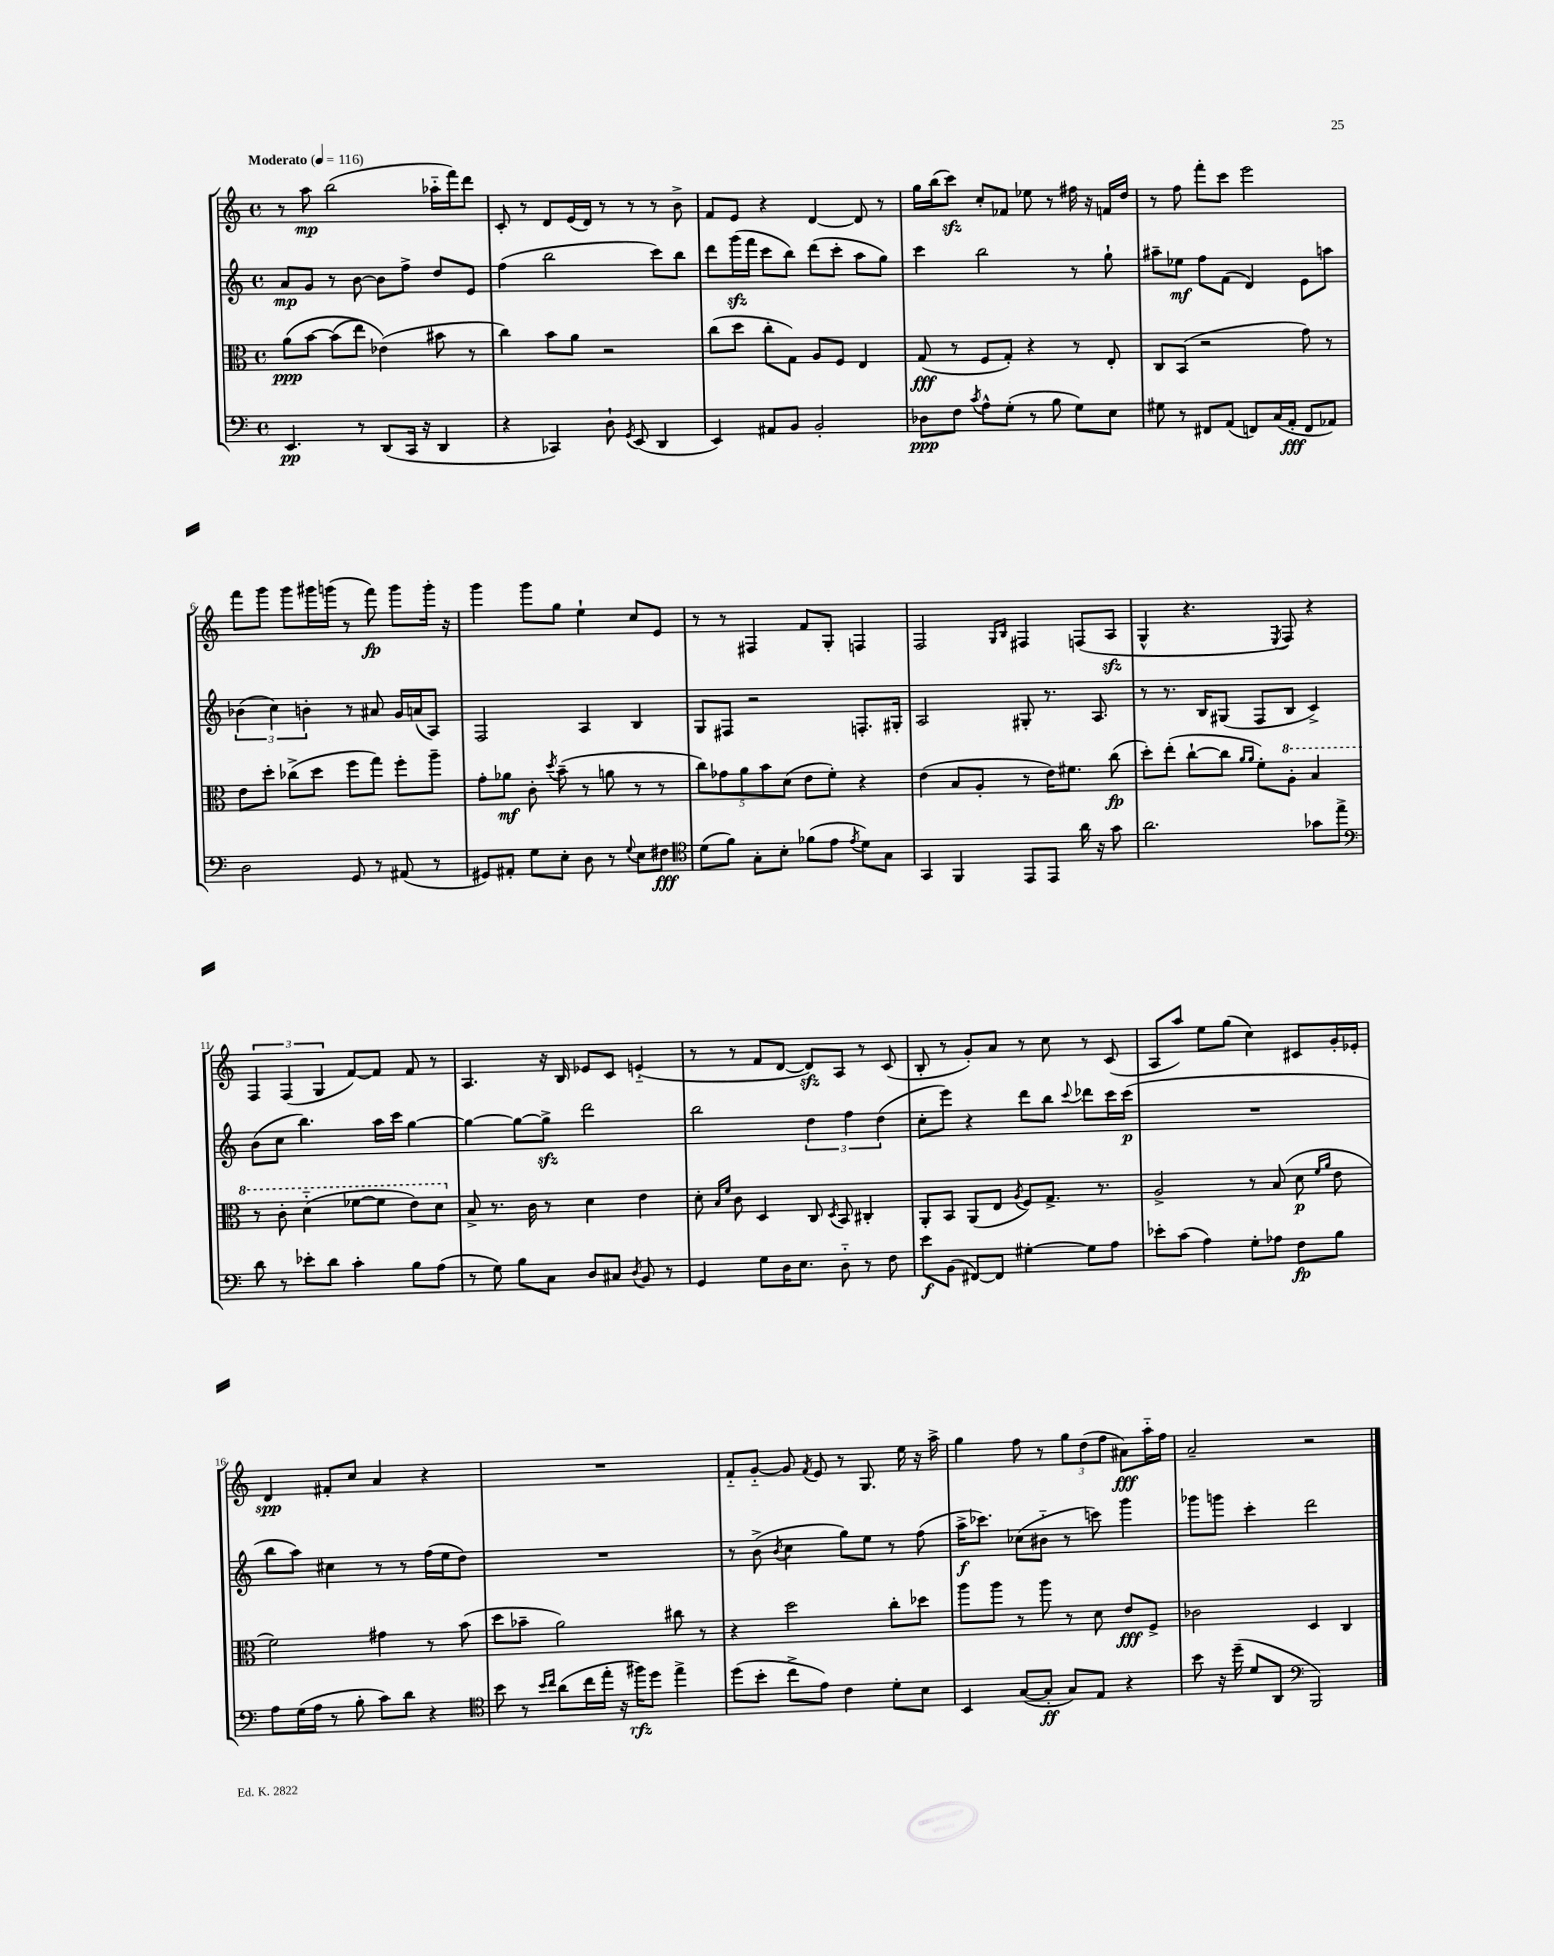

**kern	**dynam	**kern	**dynam	**kern	**dynam	**kern	**dynam
*part4	*part4	*part3	*part3	*part2	*part2	*part1	*part1
*staff4	*staff4	*staff3	*staff3	*staff2	*staff2	*staff1	*staff1
*clefF4	*	*clefC3	*	*clefG2	*	*clefG2	*
*k[]	*	*k[]	*	*k[]	*	*k[]	*
*M4/4	*	*M4/4	*	*M4/4	*	*M4/4	*
*met(c)	*	*met(c)	*	*met(c)	*	*met(c)	*
*MM116	*	*MM116	*	*MM116	*	*MM116	*
=1	=1	=1	=1	=1	=1	=1	=1
!	!	!	!	!	!	!LO:TX:a:B:t=Moderato	!
4.EE/	pp	(8a\L	ppp	8a/L	mp	8r	.
.	.	[8b\J	.	8g/J	.	8aa\	mp
.	.	(8b\L]	.	8r	.	(2bb\	.
8r	.	8ee\J)	.	[8b\	.	.	.
(8DD/L	.	(4e-X\)	.	8b\L]	.	.	.
16CC/Jk	.	.	.	8ff^\J	.	.	.
16r	.	.	.	.	.	.	.
4DD/	.	8b#X\	.	8dd/L	.	16aa-X\LL	.
.	.	.	.	.	.	16fff\J)	.
.	.	8r	.	8e/J	.	8ddd\J	.
=2	=2	=2	=2	=2	=2	=2	=2
4r	.	4cc\)	.	(4ff\	.	8c'/	.
.	.	.	.	.	.	8r	.
4CC-X/)	.	8b\L	.	2bb\	.	8d/L	.
.	.	8a\J	.	.	.	(16e/L	.
.	.	.	.	.	.	16d/JJ)	.
8D`\	.	2r	.	.	.	8r	.
8qGG/	.	.	.	.	.	.	.
(8EE/	.	.	.	.	.	8r	.
4DD/	.	.	.	8ccc\L)	.	8r	.
.	.	.	.	8bb\J	.	8b^\	.
=3	=3	=3	=3	=3	=3	=3	=3
4EE/)	.	(8cc\L	.	8ddd\L	.	8f/L	.
.	.	8dd\J	.	(16gggzz\L	.	8e/J	.
.	.	.	.	16fff\JJ	.	.	.
8AA#X/L	.	8cc'\L	.	8ccc\L	.	4r	.
8BB/J	.	8G\J)	.	8bb\J)	.	.	.
2BB'/	.	8A/L	.	(8ddd\L	.	[4d/	.
.	.	8F/J	.	8ccc'\J	.	.	.
.	.	4E/	.	8aa\L	.	8d/]	.
.	.	.	.	8gg\J)	.	8r	.
=4	=4	=4	=4	=4	=4	=4	=4
8D-X\L	ppp	(8G/	fff	4ccc\	.	16gg\LL	.
.	.	.	.	.	.	(16bb\J	.
8F\J	.	8r	.	.	.	8ccczz\J)	.
8qc/	.	.	.	.	.	.	.
8A^^\L	.	8F/L	.	2bb\	.	8cc'/L	.
(8G'\J	.	8G'/J)	.	.	.	8f-X/J	.
8r	.	4r	.	.	.	8ee-X\	.
8B\	.	.	.	.	.	8r	.
8G\L)	.	8r	.	8r	.	16ff#X\	.
.	.	.	.	.	.	16r	.
8E\J	.	8E'/	.	8gg`\	.	16fn/LL	.
.	.	.	.	.	.	16dd/JJ	.
=5	=5	=5	=5	=5	=5	=5	=5
8G#X\	.	8C/L	.	8aa#X~\L	.	8r	.
8r	.	(8BB/J	.	8ee-X\J	mf	8ff\	.
8FF#X/L	.	2r	.	8ff\L	.	8fff'\L	.
(8AA/J	.	.	.	(8f\J	.	8ccc\J	.
8FFn/L)	.	.	.	4d/)	.	2eee\	.
(16C/L	.	.	.	.	.	.	.
16AA'/JJ	fff	.	.	.	.	.	.
8FF/L	.	8g\)	.	8e\L	.	.	.
8AA-X/J)	.	8r	.	8aan\J	.	.	.
!!LO:LB:g=z
=6	=6	=6	=6	=6	=6	=6	=6
2D\	.	8e\L	.	(6b-X\	.	8fff\L	.
.	.	8dd'\J	.	.	.	8ggg\J	.
.	.	.	.	6cc\)	.	.	.
.	.	(8cc-X^\L	.	.	.	8ggg\L	.
.	.	.	.	6bn'\	.	.	.
.	.	8dd\J	.	.	.	16ggg#X\L	.
.	.	.	.	.	.	(16gggn\JJ	.
8GG/	.	8ff\L	.	8r	.	8r	.
8r	.	8gg\J)	.	8a#X/	.	8fff\)	fp
(8AA#X/	.	8ff'\L	.	16g/LL	.	8ggg\L	.
.	.	.	.	(16an/J	.	.	.
8r	.	8aa~\J	.	8A/J)	.	16ggg'\Jk	.
.	.	.	.	.	.	16r	.
=7	=7	=7	=7	=7	=7	=7	=7
8GG#X/L)	.	8g'\L	.	2F/	.	4ggg\	.
8AA#X'/J	.	8a-X\J	mf	.	.	.	.
8G\L	.	8c'\	.	.	.	8ggg\L	.
.	.	8qdd/	.	.	.	.	.
8E'\J	.	(8b~\	.	.	.	8gg\J	.
8D\	.	8r	.	4A/	.	4ee`\	.
8r	.	8an\	.	.	.	.	.
8qqG/	.	.	.	.	.	.	.
8E\L	.	8r	.	4B/	.	8cc/L	.
8F#X\J	fff	8r	.	.	.	8e/J	.
=8	=8	=8	=8	=8	=8	=8	=8
*clefC4	*	*	*	*	*	*	*
(8d\L	.	10cc\L)	.	8G/L	.	8r	.
.	.	10g-X\	.	.	.	.	.
8f\J)	.	.	.	8F#X/J	.	8r	.
.	.	10a\	.	.	.	.	.
8G'\L	.	.	.	2r	.	4F#X/	.
.	.	10b\	.	.	.	.	.
8B'\J	.	.	.	.	.	.	.
.	.	(10d\J	.	.	.	.	.
(8f-X\L	.	8e\L	.	.	.	8f/L	.
8e\J	.	8f'\J)	.	.	.	8G'/J	.
8qe/	.	.	.	.	.	.	.
8d\L)	.	4r	.	8.Fn'/L	.	4Fn/	.
8G\J	.	.	.	.	.	.	.
.	.	.	.	16G#X'/Jk	.	.	.
=9	=9	=9	=9	=9	=9	=9	=9
4GG/	.	(4e\	.	2A/	.	2F/	.
4FF/	.	8B/L	.	.	.	.	.
.	.	8A'/J	.	.	.	.	.
.	.	.	.	.	.	16qqG/LL	.
.	.	.	.	.	.	16qqB/JJ	.
8EE/L	.	8r	.	8G#X'/	.	4F#X/	.
8EE/J	.	16e\KL)	.	8.r	.	.	.
.	.	8.f#X\J	.	.	.	.	.
16a\	.	.	.	.	.	(8Fn/L	.
16r	.	.	.	8.A/	.	.	.
8g\	.	(8cc\	fp	.	.	8Azz/J	.
=10	=10	=10	=10	=10	=10	=10	=10
2.a\	.	8dd'\L)	.	8r	.	4G^^/	.
.	.	(8ee'\J	.	8.r	.	.	.
.	.	[8cc`\L	.	.	.	4.r	.
.	.	.	.	16B/KL	.	.	.
.	.	8cc\J]	.	(8G#X/J	.	.	.
.	.	16qqa/LL	.	.	.	.	.
.	.	16qqa/JJ	.	.	.	.	.
.	.	8f'\L)	.	8F/L	.	.	.
.	.	.	.	.	.	8qE/	.
*	*	*8va	*	*	*	*	*
.	.	8a'\J	.	8B/J	.	8F/)	.
8g-X\L	.	4b/	.	4c^/)	.	4r	.
8ee^\J	.	.	.	.	.	.	.
!!LO:LB:g=z
=11	=11	=11	=11	=11	=11	=11	=11
*clefF4	*	*	*	*	*	*	*
8d\	.	8r	.	(8b\L	.	6F/	.
8r	.	8cc'\	.	8cc\J	.	.	.
.	.	.	.	.	.	(6F/	.
8e-X'\L	.	(4dd\	.	4.bb\)	.	.	.
.	.	.	.	.	.	6G/	.
8d\J	.	.	.	.	.	.	.
4c'\	.	[8ff-X\L	.	.	.	[8f/L)	.
.	.	8ff-\J]	.	16aa\LL	.	8f/J]	.
.	.	.	.	16ccc\JJ	.	.	.
8B\L	.	8ee\L)	.	[4gg\	.	8f/	.
(8A\J	.	8dd\J	.	.	.	8r	.
=12	=12	=12	=12	=12	=12	=12	=12
*	*	*X8va	*	*	*	*	*
8r	.	8B^/	.	4gg\_	.	4.A/	.
8G\)	.	8.r	.	.	.	.	.
8B\L	.	.	.	8gg\L_	.	.	.
.	.	16c\	.	.	.	.	.
8C\J	.	8r	.	8ggzz^\J]	.	16r	.
.	.	.	.	.	.	16B/	.
8D/L	.	4d\	.	2ddd\	.	8e-X/L	.
8C#X/J	.	.	.	.	.	8c/J	.
8qD/	.	.	.	.	.	.	.
8BB/	.	4e\	.	.	.	(4en/	.
8r	.	.	.	.	.	.	.
=13	=13	=13	=13	=13	=13	=13	=13
4GG/	.	8d'\	.	2bb\	.	8r	.
.	.	16qqB/LL	.	.	.	.	.
.	.	16qqf/JJ	.	.	.	.	.
.	.	8c\	.	.	.	8r	.
8G\L	.	4D/	.	.	.	8f/L	.
16D\K	.	.	.	.	.	[8d/J	.
8.E\J	.	.	.	.	.	.	.
.	.	8C/	.	6dd\	.	8dzz/L])	.
.	.	8qD/	.	.	.	.	.
8D\	.	8BB/	.	.	.	8A/J	.
.	.	.	.	6ff\	.	.	.
8r	.	4C#X'/	.	.	.	8r	.
.	.	.	.	(6dd\	.	.	.
8F\	.	.	.	.	.	(8c/	.
=14	=14	=14	=14	=14	=14	=14	=14
8e\L	f	8AA'/L	.	8cc'\L	.	8B'/	.
(8BB\J	.	8BB/J	.	8eee\J)	.	8r	.
[8FF#X/L)	.	(8AA/L	.	4r	.	8g'/L)	.
8FF#/J]	.	8E/J	.	.	.	8a/J	.
.	.	8qA/	.	.	.	.	.
[4G#X'\	.	8F/L)	.	8ddd\L	.	8r	.
.	.	8.G^/J	.	8bb\J	.	8cc\	.
.	.	.	.	8qqccc/	.	.	.
8G#\L]	.	.	.	8ddd-X\L	.	8r	.
.	.	8.r	.	.	.	.	.
8A\J	.	.	.	16ccc\L	.	(8c/	.
.	.	.	.	(16ccc\JJ	p	.	.
=15	=15	=15	=15	=15	=15	=15	=15
8e-X'\L	.	2A^/	.	1r	.	8A/L	.
(8c\J	.	.	.	.	.	8aa/J)	.
4A\)	.	.	.	.	.	8ee\L	.
.	.	.	.	.	.	(8gg\J	.
8G'\L	.	8r	.	.	.	4cc\)	.
8A-X\J	.	(8B/	.	.	.	.	.
8F\L	fp	8d\	p	.	.	8c#X/L	.
.	.	16qqf/LL	.	.	.	.	.
.	.	16qqa/JJ	.	.	.	.	.
8B\J	.	8e\	.	.	.	16g'/L	.
.	.	.	.	.	.	16e-X'/JJ	.
!!LO:LB:g=z
=16	=16	=16	=16	=16	=16	=16	=16
8A\L	.	2f\)	.	8bb\L	.	4d/	spp
(16G\L	.	.	.	8aa\J)	.	.	.
16A\JJ	.	.	.	.	.	.	.
8r	.	.	.	4cc#X\	.	8f#X'/L	.
8B'\	.	.	.	.	.	8cc/J	.
8c\L)	.	4g#X\	.	8r	.	4a/	.
8d\J	.	.	.	8r	.	.	.
4r	.	8r	.	(16ff\LL	.	4r	.
.	.	.	.	16ee\J	.	.	.
.	.	(8b\	.	8dd\J)	.	.	.
=17	=17	=17	=17	=17	=17	=17	=17
*clefC4	*	*	*	*	*	*	*
8b\	.	8dd\L	.	1r	.	1r	.
8r	.	8b-X~\J	.	.	.	.	.
16qqb/LL	.	.	.	.	.	.	.
16qqcc/JJ	.	.	.	.	.	.	.
(8a\L	.	2a\)	.	.	.	.	.
16cc\L	.	.	.	.	.	.	.
16ee'\JJ	.	.	.	.	.	.	.
16r	.	.	.	.	.	.	.
16ff#X\KL)	rfz	.	.	.	.	.	.
8dd\J	.	.	.	.	.	.	.
4ee^\	.	8cc#X\	.	.	.	.	.
.	.	8r	.	.	.	.	.
=18	=18	=18	=18	=18	=18	=18	=18
(8dd\L	.	4r	.	8r	.	8f/L	.
8b'\J	.	.	.	(8b^\	.	[8g/J	.
.	.	.	.	8qb/	.	.	.
8cc^\L	.	2dd\	.	4cc\	.	8g/]	.
.	.	.	.	.	.	8qf/	.
8e\J)	.	.	.	.	.	8e/	.
4c\	.	.	.	8gg\L)	.	8r	.
.	.	.	.	8ee\J	.	8.G/	.
8d'\L	.	8cc'\L	.	8r	.	.	.
.	.	.	.	.	.	16ee\	.
8B\J	.	8dd-X\J	.	(8ff\	.	16r	.
.	.	.	.	.	.	16aa^\	.
=19	=19	=19	=19	=19	=19	=19	=19
4BB/	.	8aa\L	.	16aa^\KL	f	4gg\	.
.	.	.	.	8.ccc-X\J)	.	.	.
.	.	8aa\J	.	.	.	.	.
([8G/L	.	8r	.	(8cc-X\L	.	8ff\	.
8G'/J]	ff	8aa\	.	8b#X\J	.	8r	.
8G/L)	.	8r	.	8r	.	12gg\L	.
.	.	.	.	.	.	(12dd\	.
8E/J	.	8d\	.	8cccn\)	.	.	.
.	.	.	.	.	.	12ff\J	.
4r	.	8e/L	fff	4ggg\	.	8a#X\L)	fff
.	.	8F^/J	.	.	.	16aa\L	.
.	.	.	.	.	.	16ff\JJ	.
=20	=20	=20	=20	=20	=20	=20	=20
8b\	.	2c-X\	.	8ggg-X\L	.	2a~/	.
16r	.	.	.	8gggn\J	.	.	.
(16dd~\	.	.	.	.	.	.	.
8d/L	.	.	.	4ccc'\	.	.	.
8AA/J	.	.	.	.	.	.	.
*clefF4	*	*	*	*	*	*	*
2BBB/)	.	4D/	.	2ddd\	.	2r	.
.	.	4C/	.	.	.	.	.
==	==	==	==	==	==	==	==
*-	*-	*-	*-	*-	*-	*-	*-
